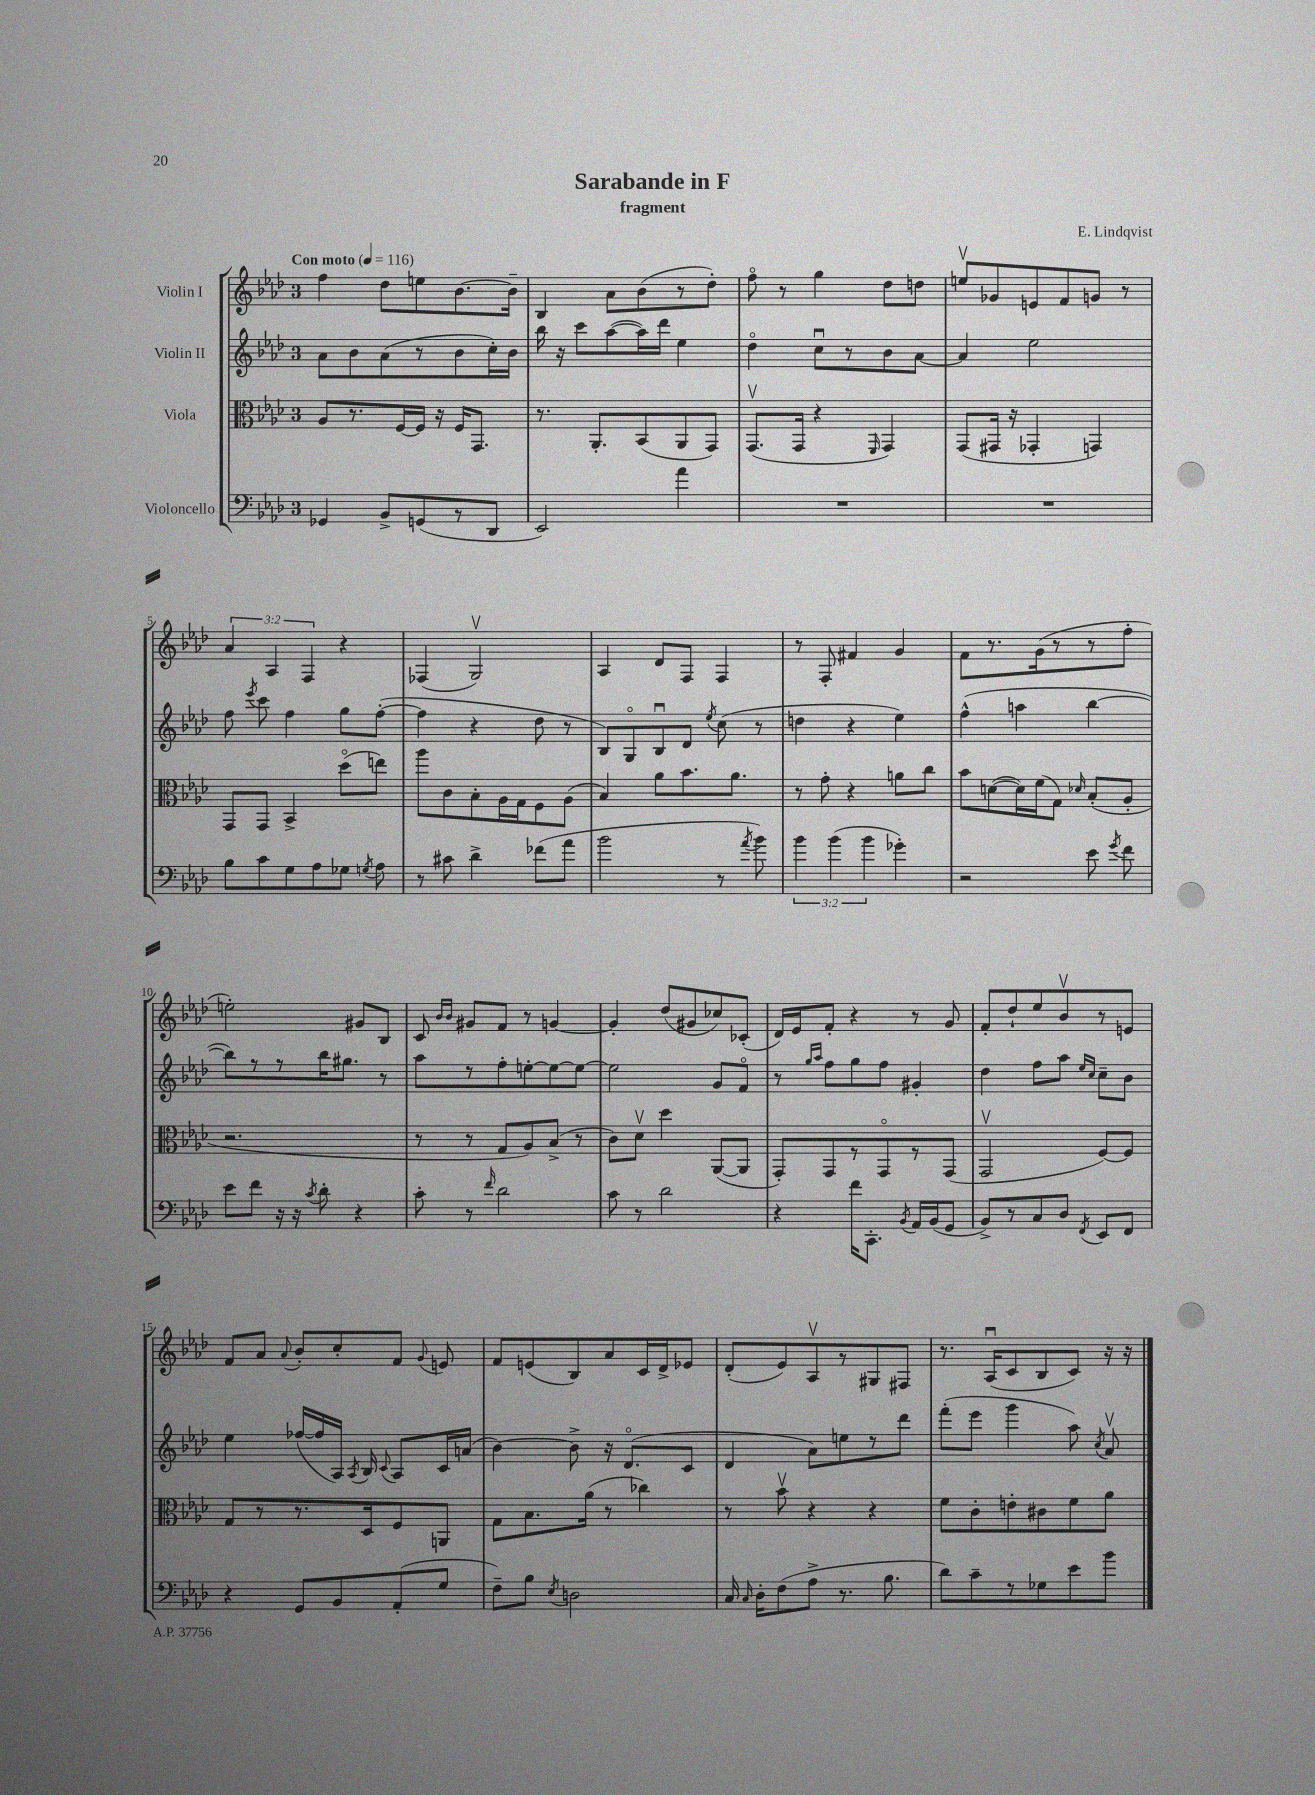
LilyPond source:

\header { title = "Sarabande in F" composer = "E. Lindqvist" subtitle = "fragment" }
<<
\new StaffGroup <<
\new Staff = "s0" \with { instrumentName = "Violin I" } {
    \clef treble \key aes \major \once \override Staff.TimeSignature.style = #'single-digit \time 3/4 \override Staff.TupletNumber.text = #tuplet-number::calc-fraction-text \tempo "Con moto" 4 = 116
    \autoBeamOff f''4 des''8[ e''8 bes'8.~ bes'16]-- |
    bes4 aes'8[ bes'8( r8 des''8]-.) |
    f''8\flageolet r8 g''4 des''8[ d''8] |
    e''8[\upbow ges'8 e'8 f'8 g'8] r8 |
    \tuplet 3/2 { aes'4 aes4 f4 } r4 |
    fes4( g2\upbow) |
    aes4 des'8[ f8] f4 |
    r8 f8-. fis'4 g'4 |
    f'8[ r8. g'16( r8 r8 f''8]-. |
    e''2-.) gis'8[ bes8] |
    c'8 \grace { bes'16[ bes'16] } gis'8[ f'8] r8 g'4~ |
    g'4-. des''8[( gis'8 ces''8) ces'8]-.( |
    des'16[) ees'16 f'8]-. r4 r8 g'8 |
    f'8[-. des''8-! ees''8 bes'8\upbow r8 e'8] |
    f'8[ aes'8] \appoggiatura { aes'8 } bes'8[-. c''8-. f'8] \appoggiatura { g'8 } e'8 |
    f'8[ e'8( bes8) aes'8 c'16 des'16-> ees'8] |
    des'8[-.( ees'8) aes8\upbow r8 gis8 fis8] |
    r8. aes16[\downbow( c'8 bes8 c'8]) r16 r16 \bar "|." |
}
\new Staff = "s1" \with { instrumentName = "Violin II" } {
    \clef treble \key aes \major \once \override Staff.TimeSignature.style = #'single-digit \time 3/4
    \autoBeamOff aes'8[ bes'8 aes'8( r8 bes'8 c''16-.) bes'16] |
    bes''16 r16 c'''8[ aes''8~( aes''16) des'''16] ees''4 |
    des''4\flageolet c''8[\downbow r8 bes'8 aes'8]~ |
    aes'4 ees''2 |
    f''8 \acciaccatura { ees'''8 } c'''8 f''4 g''8[ f''8]~-.( |
    f''4 r4 des''8 r8 |
    bes8[) g8\flageolet bes8\downbow des'8] \acciaccatura { ees''8 } c''8( r8 |
    d''4 r4 ees''4) |
    f''4-^( a''4 bes''4~ |
    bes''8[) r8 r8 bes''16 gis''8.] r8 |
    aes''8[ r8 f''8-. e''8~-. e''8~ e''8]~ |
    e''2 g'8[ f'8]\flageolet |
    r8 \grace { g''16[ aes''16] } f''8[ g''8 f''8] gis'4-. |
    des''4 f''8[ aes''8] \grace { ees''16[ c''16] } c''8[-- bes'8] |
    ees''4 fes''16[~( fes''16 aes16]) \acciaccatura { aes8 } bes16 \appoggiatura { c'8 } aes8[ c'16 a'16]( |
    bes'4~) bes'8-> r16 des'8.[\flageolet( c'8] |
    des'4 aes'8[) e''8 r8 des'''8] |
    f'''8[-.( ees'''8] g'''4 aes''8) \acciaccatura { c''8 } aes'8\upbow \bar "|." |
}
\new Staff = "s2" \with { instrumentName = "Viola" } {
    \clef alto \key aes \major \once \override Staff.TimeSignature.style = #'single-digit \time 3/4
    \autoBeamOff aes8[ r8. f16~ f16] r16 f16[ g,8.] |
    r8. aes,8.[-. bes,8( aes,8 g,8]) |
    g,8.[\upbow( g,16] r4 \grace { f,16 } g,4) |
    g,8[( gis,16] r16 ges,4-. g,4) |
    g,8[ g,8] bes,4-> des''8[\flageolet( e''8]) |
    aes''8[ c'8 bes8-. aes16 g16 f8 aes8]( |
    bes4) aes'8[ bes'8. aes'8.] |
    r8 g'8-. r4 a'8[ c''8] |
    bes'8[ d'8~( d'16) f'16( g8]) \grace { des'16 } bes8[-.( aes8]-. |
    r2. |
    r8 r8 g8[ aes8) bes8]->( r8 |
    c'8[) des'8]\upbow des''4 aes,8[~( aes,8] |
    g,8[-.) g,8 r8 g,8\flageolet r8 g,8]( |
    g,2\upbow f8[~) f8] |
    g8[ r8 r8. des16 f8 a,8] |
    g8[ bes8. aes'16]( r8 ces''4) |
    r8 bes'8\upbow r4 r4 |
    f'8[ c'8-. e'8-. cis'8 f'8 aes'8] \bar "|." |
}
\new Staff = "s3" \with { instrumentName = "Violoncello" } {
    \clef bass \key aes \major \once \override Staff.TimeSignature.style = #'single-digit \time 3/4 \override Staff.TupletNumber.text = #tuplet-number::calc-fraction-text
    \autoBeamOff ges,4 bes,8[-> g,8( r8 des,8] |
    ees,2) aes'4 |
    R2. |
    R2. |
    bes8[ c'8 g8 aes8 ges8] \acciaccatura { g8 } aes8 |
    r8 cis'8 des'4-> fes'8[( aes'8] |
    bes'2 r8 \acciaccatura { aes'8 } bes'8) |
    \tuplet 3/2 { bes'4 bes'4( bes'4 } ges'4-.) |
    r2 ees'8 \acciaccatura { g'8 } f'8 |
    ees'8[ f'8] r16 r16 \acciaccatura { c'8 } des'8-. r4 |
    c'8-. r8 \grace { f'16 } des'2 |
    c'8 r8 des'2 |
    r4 f'16[ c,8.]-. \acciaccatura { bes,8 } aes,16[ bes,16( g,8] |
    bes,8[->) r8 c8 des8] \acciaccatura { f,8 } ees,8[ f,8] |
    r4 g,8[ bes,8 aes,8-.( g8] |
    f8[--) bes8] \acciaccatura { ees8 } d2 |
    c16 \grace { c16 } des16[-. f8( aes8]-> r8. bes8. |
    des'8[) c'8-- r8 ges8 ees'8 bes'8] \bar "|." |
}
>>
>>
